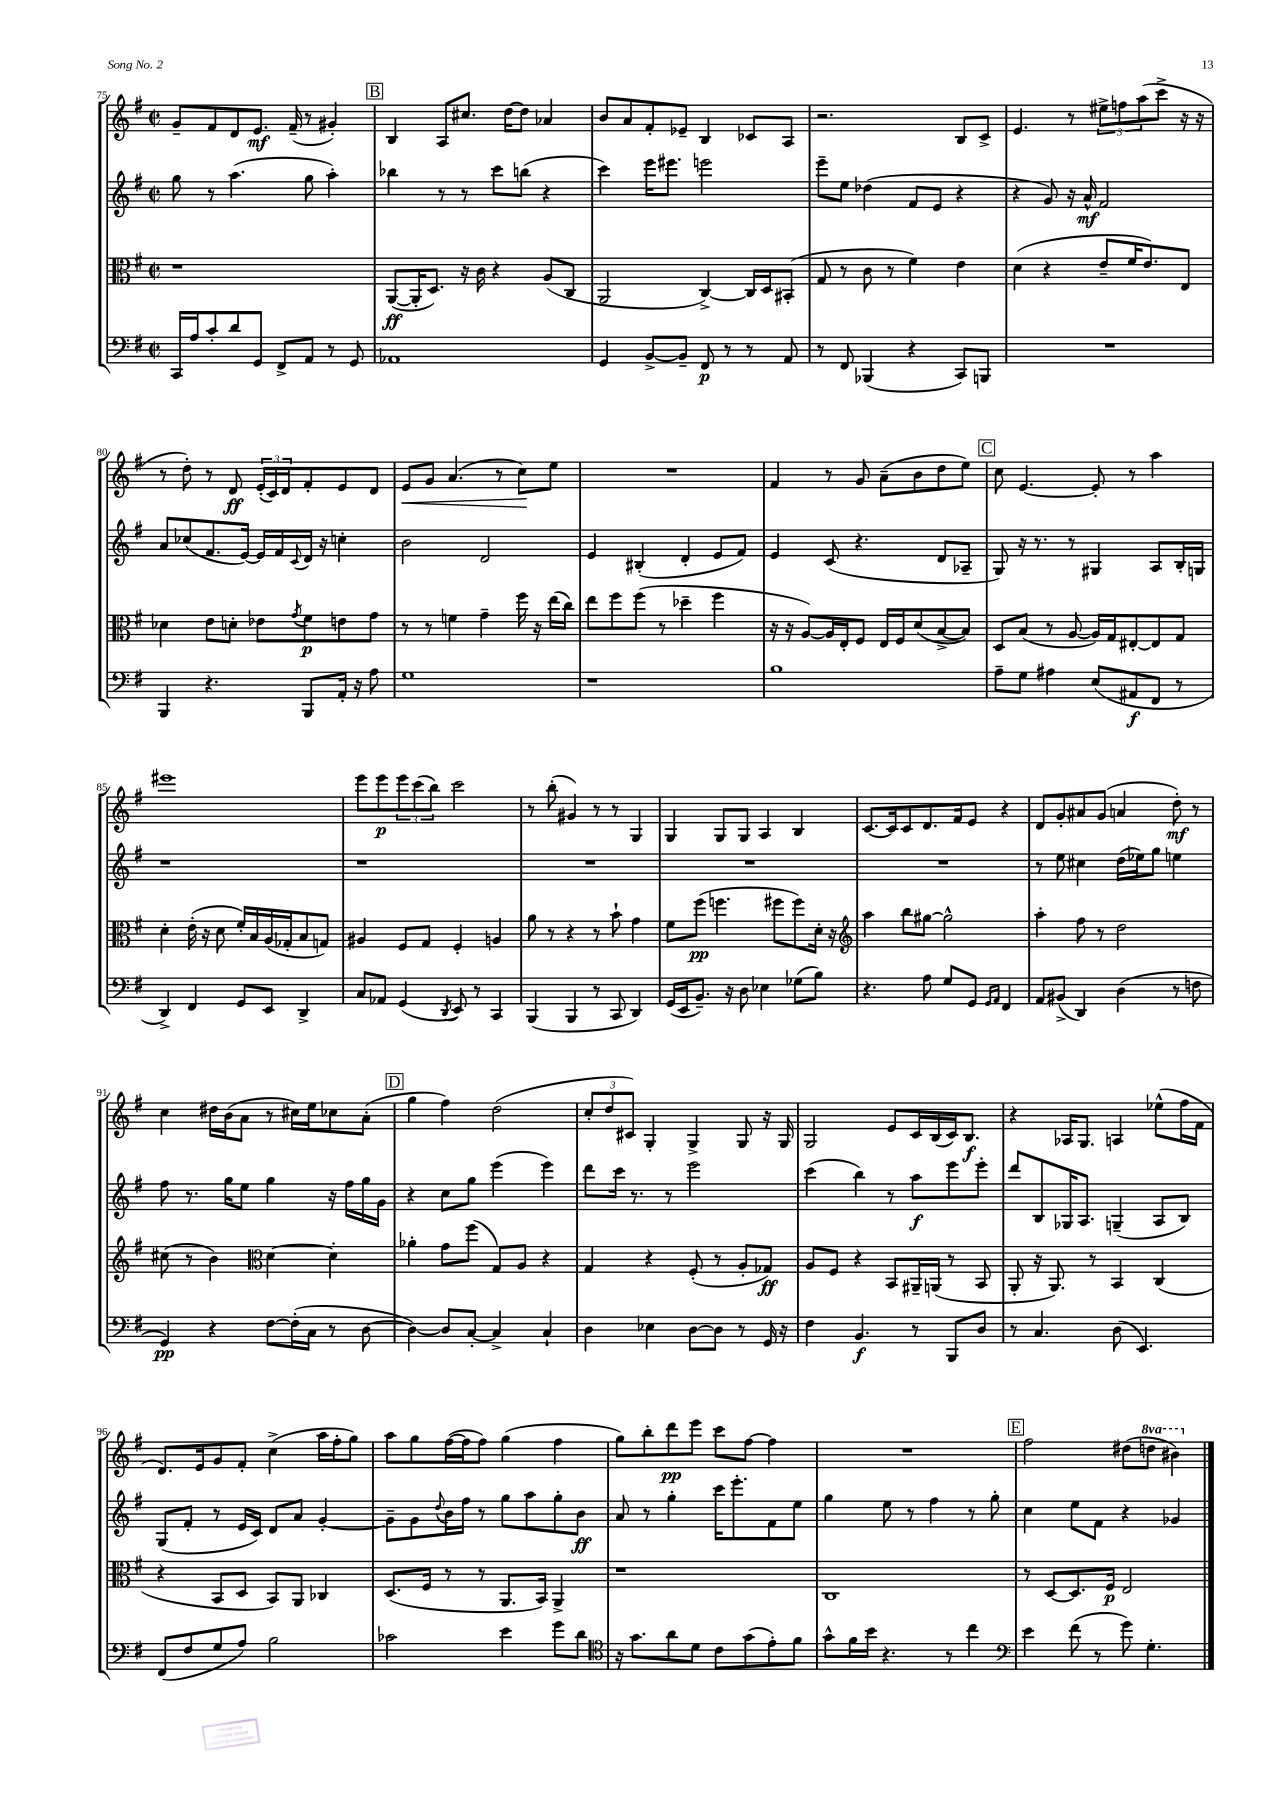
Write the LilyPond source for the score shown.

<<
\new StaffGroup <<
\new Staff = "s0" {
    \clef treble \key g \major \defaultTimeSignature \time 2/2 \set Staff.ottavationMarkups = #ottavation-simple-ordinals
    g'8-- fis'8 d'8 e'8.\mf fis'16--( r8 gis'4-.) |
    \mark \markup { \box "B" } b4 a8 cis''8. d''16~ d''8 aes'4 |
    b'8 a'8 fis'8-. ees'8-- b4 ces'8 a8 |
    r2. b8 c'8-> |
    e'4. r8 \tuplet 3/2 { eis''8-> f''8 a''8( } c'''8-> r16 r16 |
    r8 d''8-.) r8 d'8\ff \tuplet 3/2 { e'16-.( c'16) d'16 } fis'8-. e'8 d'8 |
    e'8\< g'8 a'4.( r8 c''8\!) e''8 |
    R1 |
    fis'4 r8 g'8 a'8--( b'8 d''8 e''8) |
    \mark \markup { \box "C" } c''8 e'4.~ e'8-. r8 a''4 |
    eis'''1 |
    e'''8 e'''8\p \tuplet 3/2 { e'''8 c'''8( b''8) } c'''2 |
    r8 b''8-.( gis'4) r8 r8 g4 |
    g4 g8 g8 a4 b4 |
    c'8.~ c'16 c'8 d'8. fis'16 e'8 r4 |
    d'8 g'8-. ais'8 g'8( a'4 d''8-.\mf) r8 |
    c''4 dis''16 b'16( a'8 r8 cis''16) e''16 ces''8 a'8-.( |
    \mark \markup { \box "D" } g''4 fis''4) d''2( |
    \tuplet 3/2 { c''8-. d''8 cis'8) } g4-. g4-> g8 r16 g16 |
    g2 e'8 c'16 b16( c'16) b8.\f |
    r4 aes16 g8. a4 ees''8-^( fis''16 fis'16 |
    d'8.) e'16 g'8 fis'8-. c''4->( a''16 fis''16-. g''8) |
    a''8 g''8 fis''16~( fis''16 fis''8) g''4( fis''4 |
    g''8) b''8-. d'''8\pp e'''8 c'''8 fis''8~ fis''4 |
    R1 |
    \mark \markup { \box "E" } fis''2 dis''8( \ottava #1 d'''!8 bis''4) \ottava #0 \bar "|." |
}
\new Staff = "s1" {
    \clef treble \key g \major \defaultTimeSignature \time 2/2
    g''8 r8 a''4.( g''8 a''4-.) |
    \mark \markup { \box "B" } bes''4 r8 r8 c'''8 b''8( r4 |
    c'''4) e'''16 eis'''8. e'''2 |
    e'''8-- e''8 des''4( fis'8 e'8 r4 |
    r4 g'8) r16 a'16-^\mf fis'2 |
    a'8 ces''8( fis'8. e'16~) e'16 fis'16 \appoggiatura { c'8 } d'16 r16 c''4-. |
    b'2 d'2 |
    e'4 bis4-.( d'4-. e'8 fis'8) |
    e'4 c'8( r4. d'8 aes8-- |
    \mark \markup { \box "C" } g8) r16 r8. r8 gis4 a8 b16-. g16 |
    r1 |
    r1 |
    R1 |
    R1 |
    R1 |
    r8 e''8 cis''4 d''16( ees''16) g''8 e''4 |
    fis''8 r8. g''16 e''8 g''4 r16 fis''16 g''16 g'16 |
    \mark \markup { \box "D" } r4 c''8 g''8 e'''4( e'''4) |
    d'''8 c'''16 r8. r8 e'''2 |
    c'''4( b''4) r8 a''8\f e'''8 e'''8-. |
    d'''8 b8 ges16 a8. g4--( a8 b8) |
    g8( fis'8-. r8 e'16 c'16) d'8 a'8 g'4~-. |
    g'8-- g'8 \appoggiatura { d''8 } b'16 fis''16 r8 g''8 a''8 g''8-. b'8\ff |
    a'8 r8 g''4-. c'''16 e'''8.-. fis'8 e''8 |
    g''4 e''8 r8 fis''4 r8 g''8-. |
    \mark \markup { \box "E" } c''4 e''8 fis'8 r4 ges'4 \bar "|." |
}
\new Staff = "s2" {
    \clef alto \key g \major \defaultTimeSignature \time 2/2
    r1 |
    \mark \markup { \box "B" } a,8~\ff( a,16-. d8.) r16 c'16 r4 a8( c8 |
    a,2 c4~->) c16 d16 bis,8-.( |
    g8 r8 c'8 r8 fis'4) e'4 |
    d'4( r4 e'8-- fis'16 e'8.) e8 |
    des'4 e'8 d'8-. ees'8 \acciaccatura { g'8 } fis'8\p e'8 g'8 |
    r8 r8 f'4 g'4-- fis''16 r16 e''16( c''16) |
    e''8 fis''8 fis''8( r8 des''4-- fis''4 |
    r16 r16 a8~) a16 e16-. fis8 e16 fis16 d'8( b8~-> b8) |
    \mark \markup { \box "C" } d8 b8( r8 a8~ a16) g16 eis8~-. eis8 g8 |
    d'4-. e'16-.( r16 d'8 fis'16-.) b16 a16( ges16-. b8 g8) |
    ais4 fis8 g8 fis4-. a4 |
    a'8 r8 r4 r8 b'8-! g'4 |
    fis'8 fis''8\pp( f''4. fis''8 fis''8) d'16-. r16 |
    \clef treble a''4 b''8 gis''8~ gis''2-^ |
    a''4-. fis''8 r8 d''2 |
    cis''8( r8 b'4) \clef alto d'4~ d'4-. |
    \mark \markup { \box "D" } aes'4-. g'8 fis''8( g8) a8 r4 |
    g4 r4 fis8-.( r8 a8-. ges8\ff) |
    a8 fis8 r4 b,8 ais,16-- a,16( r8 b,8 |
    a,8-. r16 a,8.) r8 b,4 c4( |
    r4 b,8 d8 b,8) a,8 ces4 |
    d8.( fis16 r8 r8 a,8. b,16) a,4-> |
    r1 |
    c1 |
    \mark \markup { \box "E" } r8 d8~ d8. fis16\p e2 \bar "|." |
}
\new Staff = "s3" {
    \clef bass \key g \major \defaultTimeSignature \time 2/2
    c,16 a16 c'8-. d'8 g,8 fis,8-> a,8 r8 g,8 |
    \mark \markup { \box "B" } aes,1 |
    g,4 b,8~-> b,8-- fis,8\p r8 r8 a,8 |
    r8 fis,8 bes,,4( r4 c,8) b,,8 |
    R1 |
    b,,4 r4. b,,8 a,16-. r16 a8 |
    g1 |
    r1 |
    b1 |
    \mark \markup { \box "C" } a8-- g8 ais4 e8( ais,8\f fis,8 r8 |
    d,4->) fis,4 g,8 e,8 d,4-> |
    c8 aes,8 g,4( \acciaccatura { d,8 } e,8) r8 c,4 |
    b,,4( b,,4 r8 c,8 d,4) |
    g,16( e,16 b,8.--) r16 d8 ees4 ges8( b8) |
    r4. a8 g8 g,8 \grace { g,16 a,16 } fis,4 |
    a,8 bis,8->( d,4) d4( r8 f8 |
    g,4\pp) r4 fis8~ fis16-.( c16 r8 d8~ |
    \mark \markup { \box "D" } d4~) d8 c8~-. c4-> c4-! |
    d4 ees4 d8~ d8 r8 g,16 r16 |
    fis4 b,4.\f r8 b,,8 d8 |
    r8 c4. d8( e,4.) |
    fis,8( fis8 g8 a8) b2 |
    ces'2 e'4 g'8 d'8 |
    \clef tenor r16 g'8. a'8 d'8 c'8 g'8( e'8-.) fis'8 |
    g'8-^ fis'16 b'16 r4. r8 c''4 |
    \mark \markup { \box "E" } \clef bass e'4 fis'8( r8 g'8) g4.-. \bar "|." |
}
>>
>>
\layout { \context { \Score currentBarNumber = #75 } }
